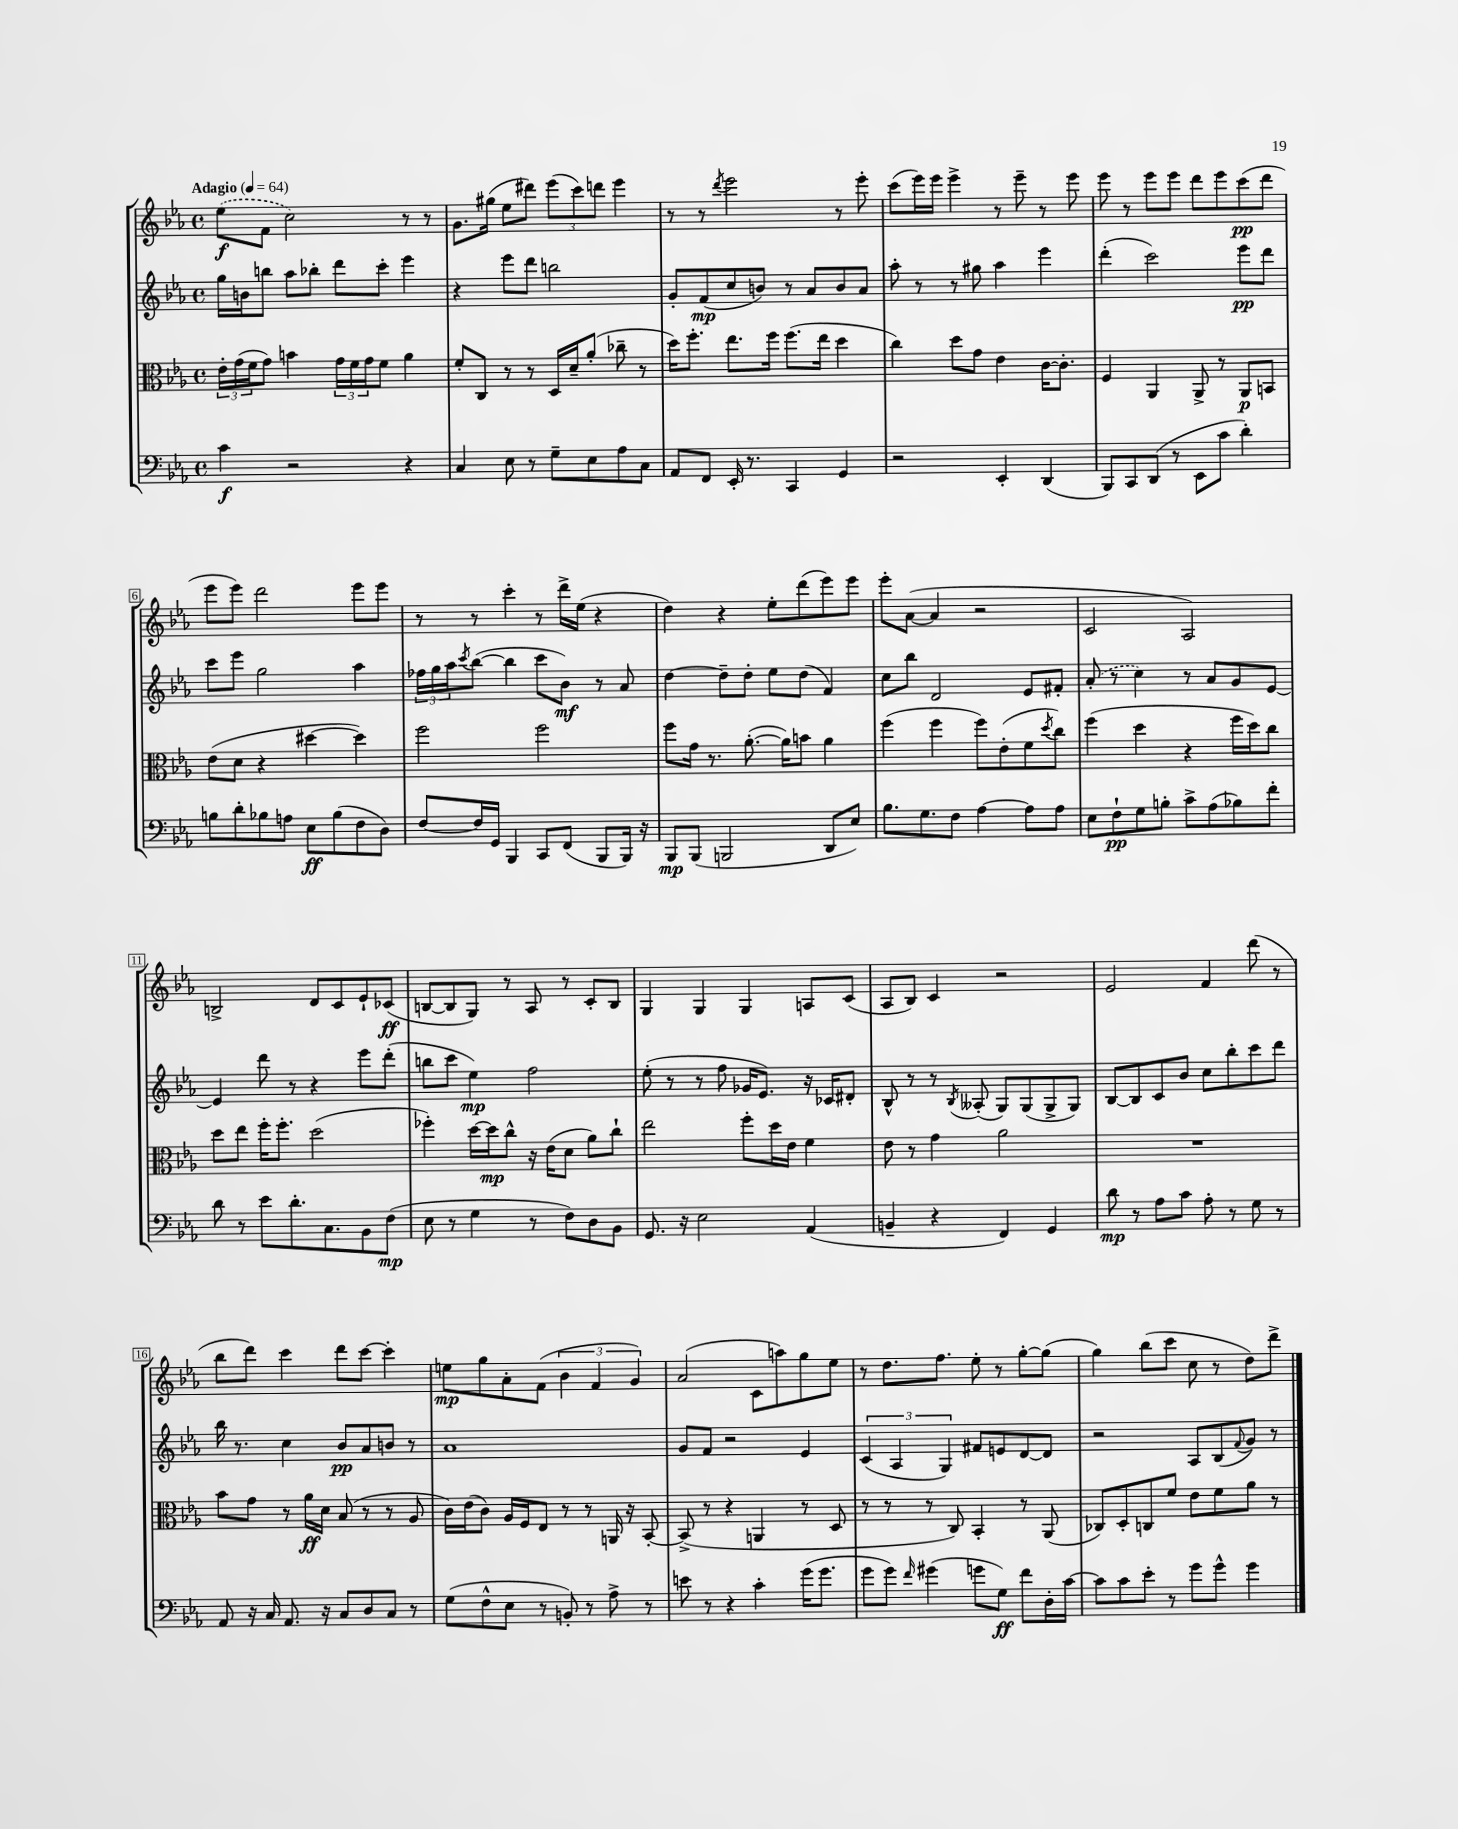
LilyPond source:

<<
\new StaffGroup <<
\new Staff = "s0" {
    \clef treble \key ees \major \defaultTimeSignature \time 4/4 \tempo "Adagio" 4 = 64
    \once \slurDashed ees''8\f( f'8 c''2) r8 r8 |
    g'8. gis''16( ees''8 dis'''8) \tuplet 3/2 { ees'''8( c'''8) d'''8 } ees'''4 |
    r8 r8 \acciaccatura { d'''8 } ees'''2 r8 ees'''8-. |
    c'''8( ees'''16) ees'''16 ees'''4-> r8 ees'''8-- r8 ees'''8 |
    ees'''8 r8 ees'''8 ees'''8 d'''8 ees'''8 c'''8\pp( d'''8 |
    ees'''8 ees'''8) d'''2 ees'''8 ees'''8 |
    r8 r8 c'''4-. r8 d'''16-> ees''16( r4 |
    d''4) r4 ees''8-. d'''8( ees'''8) ees'''8 |
    ees'''8-. aes'8~( aes'4 r2 |
    c'2 aes2) |
    b2-> d'8 c'8 ees'8-! ces'8\ff( |
    b8~ b8 g8) r8 aes8 r8 c'8-. b8 |
    g4 g4 g4 a8 c'8( |
    aes8 bes8) c'4 r2 |
    ees'2 f'4 d'''8( r8 |
    bes''8 d'''8) c'''4 d'''8 c'''8~ c'''4-. |
    e''8\mp g''8 aes'8-. f'8( \tuplet 3/2 { bes'4 f'4 g'4) } |
    aes'2( c'8 a''8) g''8 ees''8 |
    r8 d''8. f''8. ees''8-. r8 g''8~-. g''8( |
    g''4) bes''8( c'''8 c''8 r8 d''8) d'''8-> \bar "|." |
}
\new Staff = "s1" {
    \clef treble \key ees \major \defaultTimeSignature \time 4/4
    g''16 b'16 b''8 aes''8 bes''8-. d'''8 c'''8-. ees'''4 |
    r4 ees'''8 d'''8 b''2 |
    g'8-. f'8\mp( c''8 b'8) r8 aes'8 b'8 aes'8 |
    aes''8-. r8 r8 gis''8 aes''4 ees'''4 |
    d'''4-.( c'''2) ees'''8\pp d'''8 |
    c'''8 ees'''8 g''2 aes''4 |
    \tuplet 3/2 { fes''16 g''16 aes''16 } \acciaccatura { c'''8 } bes''8~( bes''4 c'''8 bes'8\mf) r8 aes'8 |
    d''4~ d''8-- d''8-. ees''8 d''8( f'4) |
    c''8 bes''8 d'2 ees'8 fis'8-. |
    \once \slurDashed aes'8-.( r8 c''4) r8 aes'8 g'8 ees'8~ |
    ees'4 d'''8 r8 r4 ees'''8 d'''8-.( |
    b''8 c'''8 ees''4\mp) f''2 |
    ees''8-.( r8 r8 f''8 ges'16 ees'8.) r16 ces'16 dis'8-. |
    bes8-^ r8 r8 \acciaccatura { bes8 } aeses8-.( g8) g8( g8-> g8) |
    bes8~ bes8 c'8 bes'8 c''8 bes''8-. c'''8 d'''8 |
    bes''16 r8. c''4 bes'8\pp aes'8 b'8 r8 |
    aes'1 |
    g'8 f'8 r2 ees'4 |
    \tuplet 3/2 { c'4( aes4 g4) } fis'8 e'8 d'8~ d'8 |
    r2 aes8 bes8( \appoggiatura { f'8 } g'8) r8 \bar "|." |
}
\new Staff = "s2" {
    \clef alto \key ees \major \defaultTimeSignature \time 4/4
    \tuplet 3/2 { ees'16-. g'16( f'16 } g'8) b'4 \tuplet 3/2 { g'16 f'16 g'16 } f'8 aes'4 |
    f'8-. c8 r8 r8 d16 d'16-- aes'8-.( ces''8-- r8 |
    d''16) f''8.-. ees''8. f''16 f''8.( ees''16 d''4 |
    c''4) d''8 g'8 ees'4 c'16~ c'8.-. |
    f4 aes,4 aes,8-> r8 aes,8\p b,8 |
    ees'8( d'8 r4 dis''4~ dis''4) |
    f''2 f''2 |
    f''8 g'16 r8. aes'8.~-.( aes'16) b'8 aes'4 |
    f''4( f''4 f''8) ees'8-.( f'8 \acciaccatura { d''8 } c''8) |
    f''4( d''4 r4 f''16 d''16) c''8 |
    d''8 ees''8 f''16-. f''8.-. d''2( |
    fes''4-.) d''16~ d''16\mp c''8-^ r16 ees'16( d'8 aes'8) c''8-! |
    ees''2 f''8-. d''16 ees'16 f'4 |
    ees'8 r8 g'4 aes'2 |
    R1 |
    bes'8 g'8 r8 aes'16\ff d'16 bes8( r8 r8 aes8 |
    c'16) ees'16( c'8) aes16 f16 ees8 r8 r8 a,16 r16 bes,8~-. |
    bes,8->( r8 r4 a,4 r8 d8 |
    r8 r8 r8 c8) bes,4-. r8 aes,8( |
    ces8) d8-. c8 f'8 ees'8 f'8 aes'8 r8 \bar "|." |
}
\new Staff = "s3" {
    \clef bass \key ees \major \defaultTimeSignature \time 4/4
    c'4\f r2 r4 |
    c4 ees8 r8 g8-- ees8 aes8 c8 |
    aes,8 f,8 ees,16-. r8. c,4 g,4 |
    r2 ees,4-. d,4( |
    bes,,8) c,8 d,8( r8 ees,8 c'8 d'4-.) |
    b8 d'8-. bes8 a8 ees8\ff bes8( f8 d8) |
    f8~ f16 g,16 bes,,4 c,8 f,8( bes,,8 bes,,16) r16 |
    bes,,8\mp bes,,8( b,,2 d,8 ees8) |
    bes8. g8. f8 aes4~ aes8 aes8 |
    ees8 f8-!\pp g8 b8-. c'8-> aes8( bes8) f'8-. |
    d'8 r8 ees'8 d'8.-. c8. bes,8 f8\mp( |
    ees8 r8 g4 r8 f8) d8 bes,8 |
    g,8. r16 ees2 aes,4( |
    b,4-- r4 f,4) g,4 |
    d'8\mp r8 aes8 c'8 aes8-. r8 g8 r8 |
    aes,8 r16 c16 aes,8. r16 c8 d8 c8 r8 |
    g8( f8-^ ees8 r8 b,8-.) r8 aes8-> r8 |
    e'8 r8 r4 c'4-. g'16( g'8. |
    g'8 g'8) \grace { f'16 } gis'4( g'8 g8\ff) f'8 d16-. c'16~ |
    c'8 c'8 ees'8-. r8 g'8 g'8-^ g'4 \bar "|." |
}
>>
>>
\layout { \context { \Score \override BarNumber.stencil = #(make-stencil-boxer 0.1 0.3 ly:text-interface::print) } }
